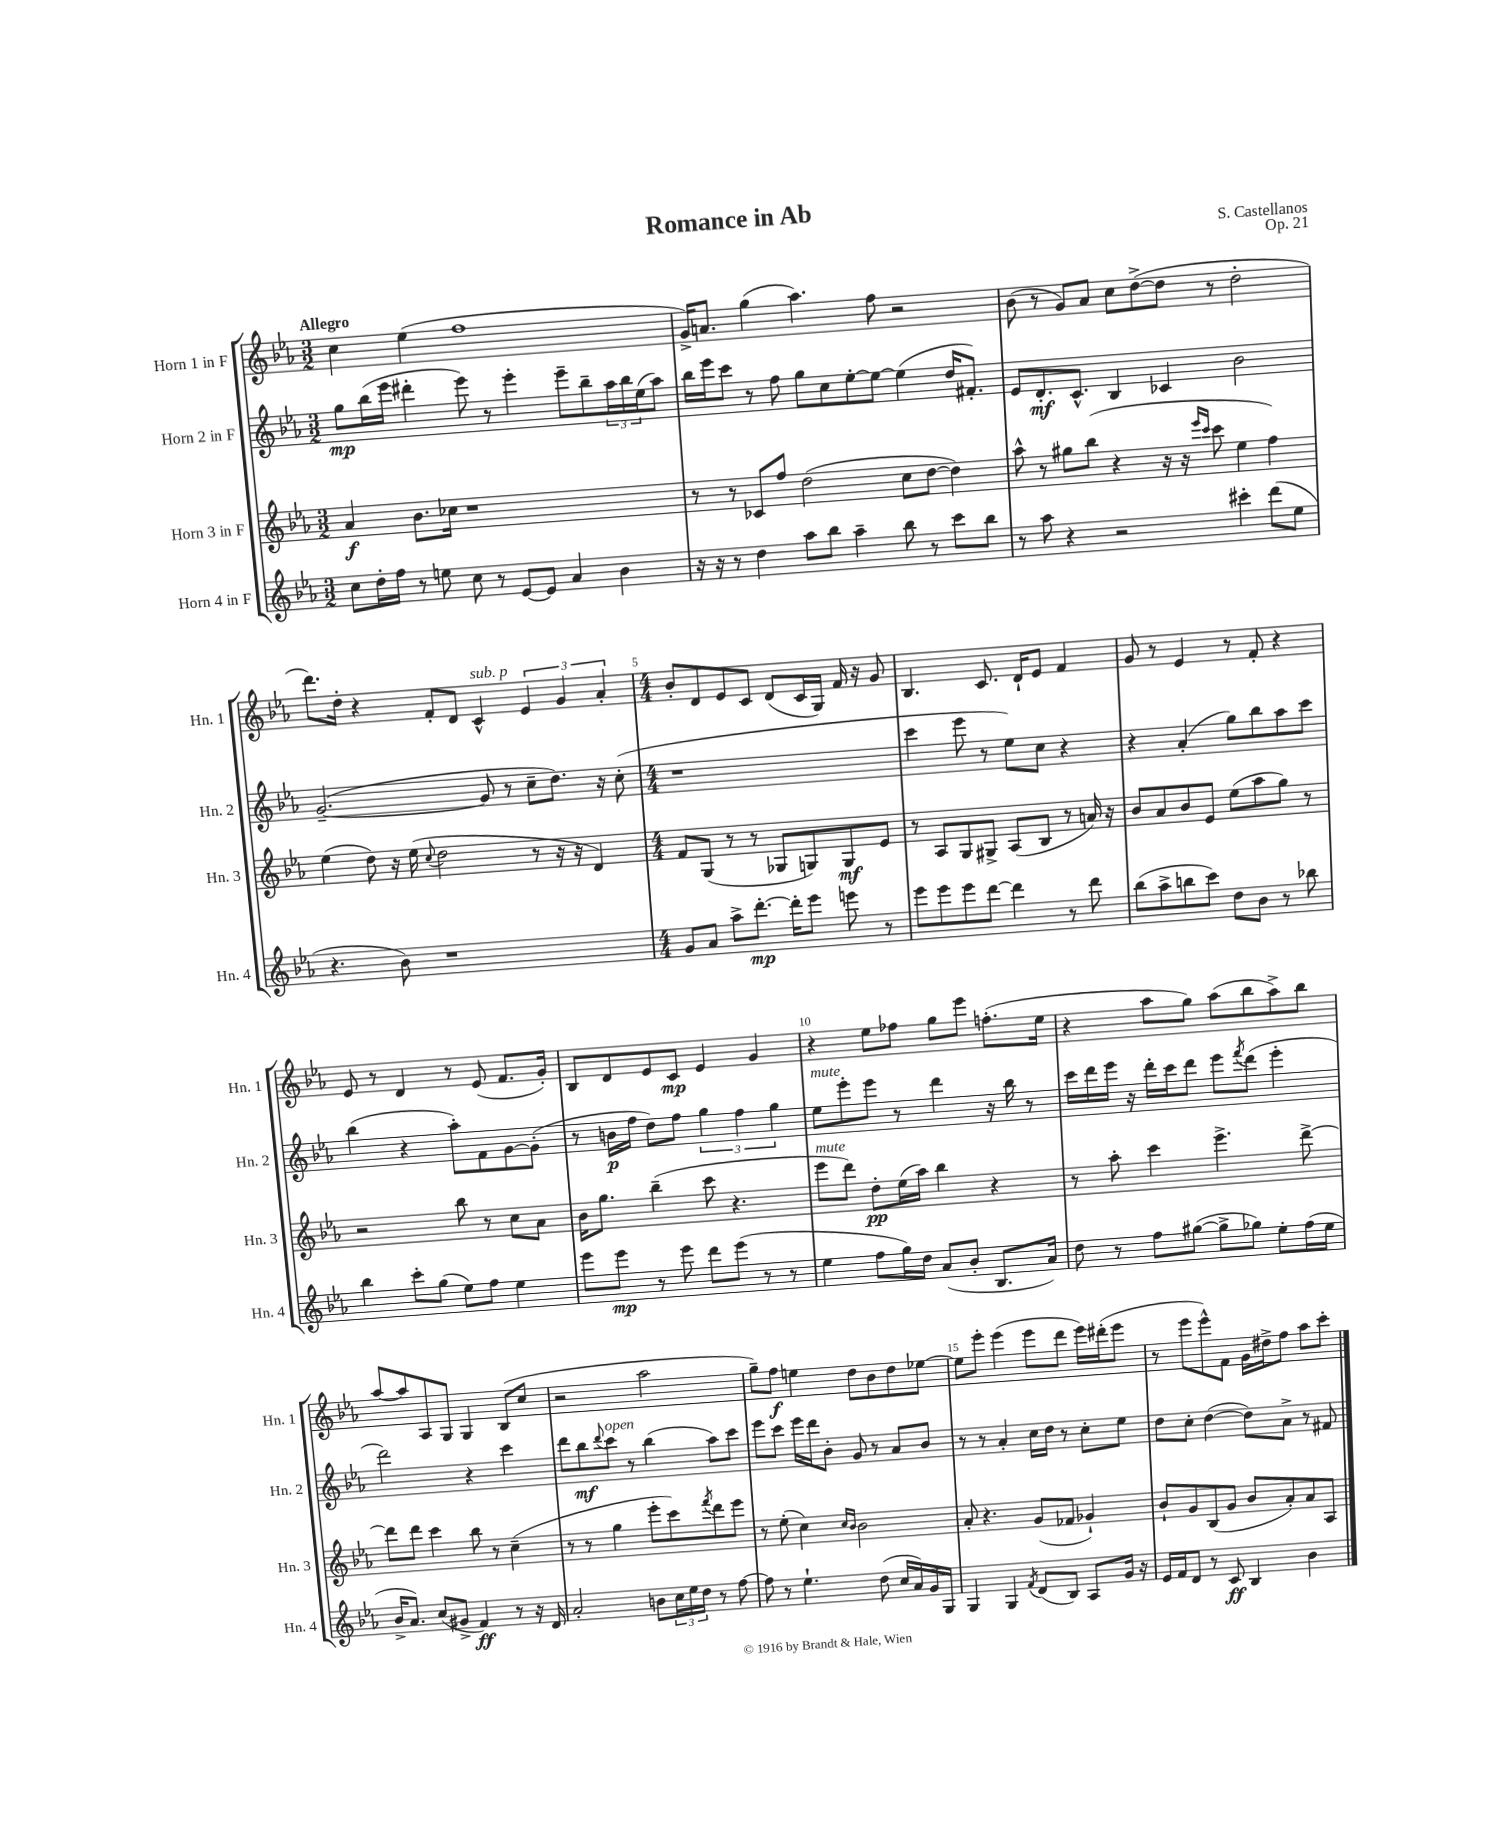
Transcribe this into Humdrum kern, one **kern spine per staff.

**kern	**dynam	**kern	**dynam	**kern	**dynam	**kern	**dynam
*part4	*part4	*part3	*part3	*part2	*part2	*part1	*part1
*staff4	*staff4	*staff3	*staff3	*staff2	*staff2	*staff1	*staff1
*I"Horn 4 in F	*	*I"Horn 3 in F	*	*I"Horn 2 in F	*	*I"Horn 1 in F	*
*I'Hn. 4	*	*I'Hn. 3	*	*I'Hn. 2	*	*I'Hn. 1	*
*clefG2	*	*clefG2	*	*clefG2	*	*clefG2	*
*k[b-e-a-]	*	*k[b-e-a-]	*	*k[b-e-a-]	*	*k[b-e-a-]	*
*M3/2	*	*M3/2	*	*M3/2	*	*M3/2	*
=1	=1	=1	=1	=1	=1	=1	=1
!	!	!	!	!	!	!LO:TX:a:B:t=Allegro	!
8cc\L	.	4a-/	f	8gg\L	mp	4cc\	.
16dd'\L	.	.	.	(16bb-\L	.	.	.
16ff\JJ	.	.	.	16eee-\JJ	.	.	.
8r	.	8.b-\L	.	4ddd#X'\	.	(4ee-\	.
8een\	.	.	.	.	.	.	.
.	.	16cc-X\Jk	.	.	.	.	.
8cc\	.	1r	.	8eee-\)	.	1ff	.
8r	.	.	.	8r	.	.	.
[8e-/L	.	.	.	4eee-'\	.	.	.
8e-/J]	.	.	.	.	.	.	.
4a-/	.	.	.	8eee-~\L	.	.	.
.	.	.	.	8bb-~\	.	.	.
4b-\	.	.	.	24aa-\L	.	.	.
.	.	.	.	24bb-\	.	.	.
.	.	.	.	(24ee-\J	.	.	.
.	.	.	.	8aa-\J)	.	.	.
=2	=2	=2	=2	=2	=2	=2	=2
16r	.	8r	.	16bb-\LL	.	16g^/KL)	.
16r	.	.	.	16eee-\J	.	8.an/J	.
8r	.	8r	.	8ccc\J	.	.	.
4dd\	.	8c-X/L	.	8r	.	(4gg\	.
.	.	8ff/J	.	8ff\	.	.	.
8aa-\L	.	(2dd\	.	8gg\L	.	4.aa-\)	.
8bb-\J	.	.	.	8cc\	.	.	.
4aa-~\	.	.	.	[8ee-'\	.	.	.
.	.	.	.	8ee-\J_	.	8ff\	.
8bb-\	.	8cc\L	.	(4ee-\]	.	2r	.
8r	.	[8dd\J	.	.	.	.	.
8ccc\L	.	4dd\])	.	16dd/KL	.	.	.
.	.	.	.	8.f#X'/J)	.	.	.
8bb-\J	.	.	.	.	.	.	.
=3	=3	=3	=3	=3	=3	=3	=3
8r	.	8aa-^^\	.	8e-/L	.	(8b-\	.
8aa-\	.	8r	.	8.d'/	mf	8r	.
4r	.	8gg#X\L	.	.	.	8g/L)	.
.	.	.	.	8.c^^/J	.	.	.
.	.	(8bb-\J	.	.	.	8a-/J	.
2r	.	4r	.	4B-/	.	8cc\L	.
.	.	.	.	.	.	([8dd^\	.
.	.	16r	.	4c-X/	.	8dd\J]	.
.	.	16r	.	.	.	.	.
.	.	16qqeee-/LL	.	.	.	.	.
.	.	16qqccc/JJ	.	.	.	.	.
.	.	8ccc\	.	.	.	8r	.
4ccc#X'\	.	4ee-\	.	2b-\	.	2dd'\	.
(8ddd\L	.	4ff\)	.	.	.	.	.
8ee-\J	.	.	.	.	.	.	.
!!LO:LB:g=z
=4	=4	=4	=4	=4	=4	=4	=4
4.r	.	(4ee-\	.	([2.g~/	.	8.ddd\L)	.
.	.	.	.	.	.	16dd'\Jk	.
.	.	8dd\)	.	.	.	4r	.
8b-\)	.	16r	.	.	.	.	.
.	.	(16ee-\	.	.	.	.	.
.	.	8qqcc/	.	.	.	.	.
1r	.	2dd\	.	.	.	8f'/L	.
.	.	.	.	.	.	8d/J	.
!	!	!	!	!	!	!LO:TX:a:i:t=sub. p	!
.	.	.	.	8g/]	.	4c^^/	.
.	.	.	.	8r	.	.	.
.	.	8r	.	8cc~\L	.	6e-/	.
.	.	16r	.	8.dd\J)	.	.	.
.	.	.	.	.	.	6g/	.
.	.	16r	.	.	.	.	.
.	.	4d/)	.	.	.	.	.
.	.	.	.	16r	.	.	.
.	.	.	.	.	.	6a-'/	.
.	.	.	.	(8cc'\	.	.	.
=5	=5	=5	=5	=5	=5	=5	=5
*M4/4	*	*M4/4	*	*M4/4	*	*M4/4	*
8g/L	.	8f/L	.	1r	.	8b-'/L	.
8a-/J	.	(8G/J	.	.	.	8d/	.
8aa-^\L	.	8r	.	.	.	8e-/	.
[8.ddd'\J	mp	8r	.	.	.	8c/J	.
.	.	8G-X/L	.	.	.	(8d/L	.
16ddd'\KL]	.	.	.	.	.	.	.
8eee-\J	.	8Gn/)	.	.	.	16c/L	.
.	.	.	.	.	.	16G/JJ)	.
8eeen\	.	8G/	mf	.	.	16f/	.
.	.	.	.	.	.	16r	.
8r	.	8e-/J	.	.	.	8g/	.
=6	=6	=6	=6	=6	=6	=6	=6
8eee-\L	.	8r	.	4ccc\	.	4.B-/	.
8eee-\	.	8A-/L	.	.	.	.	.
8eee-\	.	8G/	.	8eee-\	.	.	.
[8ddd\J	.	8G#X^/J	.	8r	.	8.c/	.
4ddd\]	.	(8A-/L	.	8ee-\L)	.	.	.
.	.	.	.	.	.	16d`/KL	.
.	.	8B-/J	.	8cc\J	.	8e-/J	.
8r	.	8r	.	4r	.	4f/	.
8ddd\	.	16an/)	.	.	.	.	.
.	.	16r	.	.	.	.	.
=7	=7	=7	=7	=7	=7	=7	=7
(8bb-\L	.	8b-/L	.	4r	.	8g/	.
8aa-^\	.	8a-/	.	.	.	8r	.
8bbn\	.	8b-/	.	(4a-'/	.	4e-/	.
8ccc\J)	.	8e-/J	.	.	.	.	.
8dd\L	.	(8ee-\L	.	8gg\L)	.	8r	.
8b-\J	.	8aa-\	.	8bb-\	.	8f'/	.
8r	.	8gg\J)	.	8aa-\	.	4r	.
8bb-X\	.	8r	.	8ccc\J	.	.	.
!!LO:LB:g=z
=8	=8	=8	=8	=8	=8	=8	=8
4bb-\	.	2r	.	(4bb-\	.	8e-/	.
.	.	.	.	.	.	8r	.
8ccc'\L	.	.	.	4r	.	4d/	.
(8gg\J	.	.	.	.	.	.	.
8ee-\L)	.	8bb-\	.	8aa-'\L)	.	8r	.
8ff\J	.	8r	.	8f\	.	(8e-/	.
4ee-\	.	8cc\L	.	[8g\	.	8.f/L	.
.	.	8a-\J	.	(8g'\J]	.	.	.
.	.	.	.	.	.	16g'/Jk)	.
=9	=9	=9	=9	=9	=9	=9	=9
8eee-\L	.	16b-\KL	.	8r	.	8B-/L	.
.	.	8.gg\J	.	.	.	.	.
8eee-\J	mp	.	.	16bn\LL	p	8d/	.
.	.	.	.	16ff\JJ	.	.	.
8r	.	(4bb-~\	.	8dd\L)	.	8e-/	.
8eee-\	.	.	.	8ff\J	.	8c/J	mp
8ddd\L	.	8ccc\	.	6gg\	.	4e-/	.
(8eee-\J	.	4.r	.	.	.	.	.
.	.	.	.	6ff\	.	.	.
8r	.	.	.	.	.	4g/	.
.	.	.	.	6gg\	.	.	.
8r	.	.	.	.	.	.	.
=10	=10	=10	=10	=10	=10	=10	=10
!	!	!	!	!LO:TX:a:i:t=mute	!	!	!
!	!	!LO:TX:a:i:t=mute	!	!	!	!	!
4ee-\	.	8eee-\L	.	8ee-\L	.	4r	.
.	.	8ddd\J)	.	8eee-'\	.	.	.
8ff\L	.	8dd'\L	pp	8eee-\J	.	8ee-\L	.
16gg\L)	.	(16ee-\L	.	8r	.	8ff-X\J	.
16dd\JJ	.	16aa-\JJ)	.	.	.	.	.
(8a-/L	.	4bb-\	.	4ddd\	.	8gg\L	.
8b-'/J	.	.	.	.	.	8eee-\J	.
8.B-/L	.	4r	.	16r	.	(8.ffn'\L	.
.	.	.	.	16bb-\	.	.	.
.	.	.	.	8r	.	.	.
16a-/Jk)	.	.	.	.	.	16ee-\Jk	.
=11	=11	=11	=11	=11	=11	=11	=11
8dd\	.	8r	.	16ccc\LL	.	4r	.
.	.	.	.	16ddd\	.	.	.
8r	.	8aa-'\	.	16eee-\JJ	.	.	.
.	.	.	.	16r	.	.	.
8ff\L	.	4ccc\	.	16ddd'\LL	.	8aa-\L	.
.	.	.	.	16ccc\J	.	.	.
([8gg#X\J	.	.	.	8ddd\J	.	8gg\J)	.
8gg#^\L]	.	4.eee-^\	.	8eee-\L	.	(8aa-\L	.
.	.	.	.	8qfff/	.	.	.
8gg-X\J)	.	.	.	(8ddd\J	.	8bb-\	.
8ee-'\L	.	.	.	4eee-'\	.	8aa-^\)	.
(16ff\L	.	[8ddd^\	.	.	.	8bb-\J	.
16ee-\JJ	.	.	.	.	.	.	.
!!LO:LB:g=z
=12	=12	=12	=12	=12	=12	=12	=12
16b-^/KL	.	8ddd\L]	.	2ddd\)	.	[8aa-/L	.
8.a-/J)	.	.	.	.	.	.	.
.	.	8ddd\J	.	.	.	8aa-/]	.
(8cc/L	.	4ccc\	.	.	.	8A-/	.
8g#X^/J	.	.	.	.	.	8G/J	.
4f/)	ff	8bb-\	.	4r	.	4G/	.
.	.	8r	.	.	.	.	.
8r	.	(4cc~\	.	4ccc\	.	(8B-/L	.
16r	.	.	.	.	.	8cc/J	.
16d/	.	.	.	.	.	.	.
=13	=13	=13	=13	=13	=13	=13	=13
2a-'/	.	8r	.	8ddd\L	.	2r	.
.	.	8r	.	8bb-\	mf	.	.
.	.	.	.	8qqddd/	.	.	.
!	!	!	!	!LO:TX:a:i:t=open	!	!	!
.	.	4gg\	.	8ccc\J	.	.	.
.	.	.	.	8r	.	.	.
8bn\L	.	8eee-'\L	.	(4bb-\	.	2aa-\	.
24cc\L	.	8ccc\)	.	.	.	.	.
24ee-\	.	.	.	.	.	.	.
24dd\JJ	.	.	.	.	.	.	.
.	.	8qfff/	.	.	.	.	.
8r	.	8ddd\	.	8aa-\L)	.	.	.
[8ff\	.	8eee-\J	.	8ccc\J	.	.	.
=14	=14	=14	=14	=14	=14	=14	=14
8ff\]	.	8r	.	8eee-\L	.	8gg~\L)	.
8r	.	(8ee-'\	.	8ccc\J	.	8ff\J	f
4.ee-`\	.	4cc\)	.	16eee-\LL	.	4een\	.
.	.	.	.	16ddd\J	.	.	.
.	.	.	.	8b-'\J	.	.	.
.	.	16qqcc/LL	.	.	.	.	.
.	.	16qqb-/JJ	.	.	.	.	.
.	.	2b-\	.	8g/	.	8dd\L	.
(8dd\	.	.	.	8r	.	8b-\	.
16cc/LL	.	.	.	8a-/L	.	8dd\	.
16a-/)	.	.	.	.	.	.	.
16g/	.	.	.	8b-/J	.	[8ee-X\J	.
16G/JJ	.	.	.	.	.	.	.
=15	=15	=15	=15	=15	=15	=15	=15
4G/	.	8a-'/	.	8r	.	8ee-\L]	.
.	.	4.r	.	8r	.	8eee-'\J	.
4G/	.	.	.	4a-'/	.	(4eee-\	.
8qf/	.	.	.	.	.	.	.
(8d/L	.	(8g/L	.	16cc\LL	.	8eee-\L	.
.	.	.	.	16dd\JJ	.	.	.
8B-/J)	.	8f-X/J	.	8r	.	8ddd\J	.
8A-/L	.	4g-X`/)	.	8cc'\L	.	16eee-\LL)	.
.	.	.	.	.	.	(16ddd#X'\J	.
16g/Jk	.	.	.	8ee-\J	.	8eee-\J	.
16r	.	.	.	.	.	.	.
=16	=16	=16	=16	=16	=16	=16	=16
16e-/LL	.	8b-`/L	.	8dd\L	.	8r	.
16f/J	.	.	.	.	.	.	.
8d/J	.	8g/	.	8cc'\J	.	8eee-\L	.
8r	.	(8B-/	.	([4dd\	.	8eee-^^\)	.
8c/	ff	8g/J	.	.	.	8f\J	.
4B-/	.	8b-/L	.	8dd\L])	.	16g\LL	.
.	.	.	.	.	.	16dd#X^\J	.
.	.	8a-'/)	.	8a-^\J	.	8ff\J	.
4b-\	.	8a-/	.	8r	.	8aa-\L	.
.	.	8A-/J	.	8f#X/	.	8ccc'\J	.
==	==	==	==	==	==	==	==
*-	*-	*-	*-	*-	*-	*-	*-
